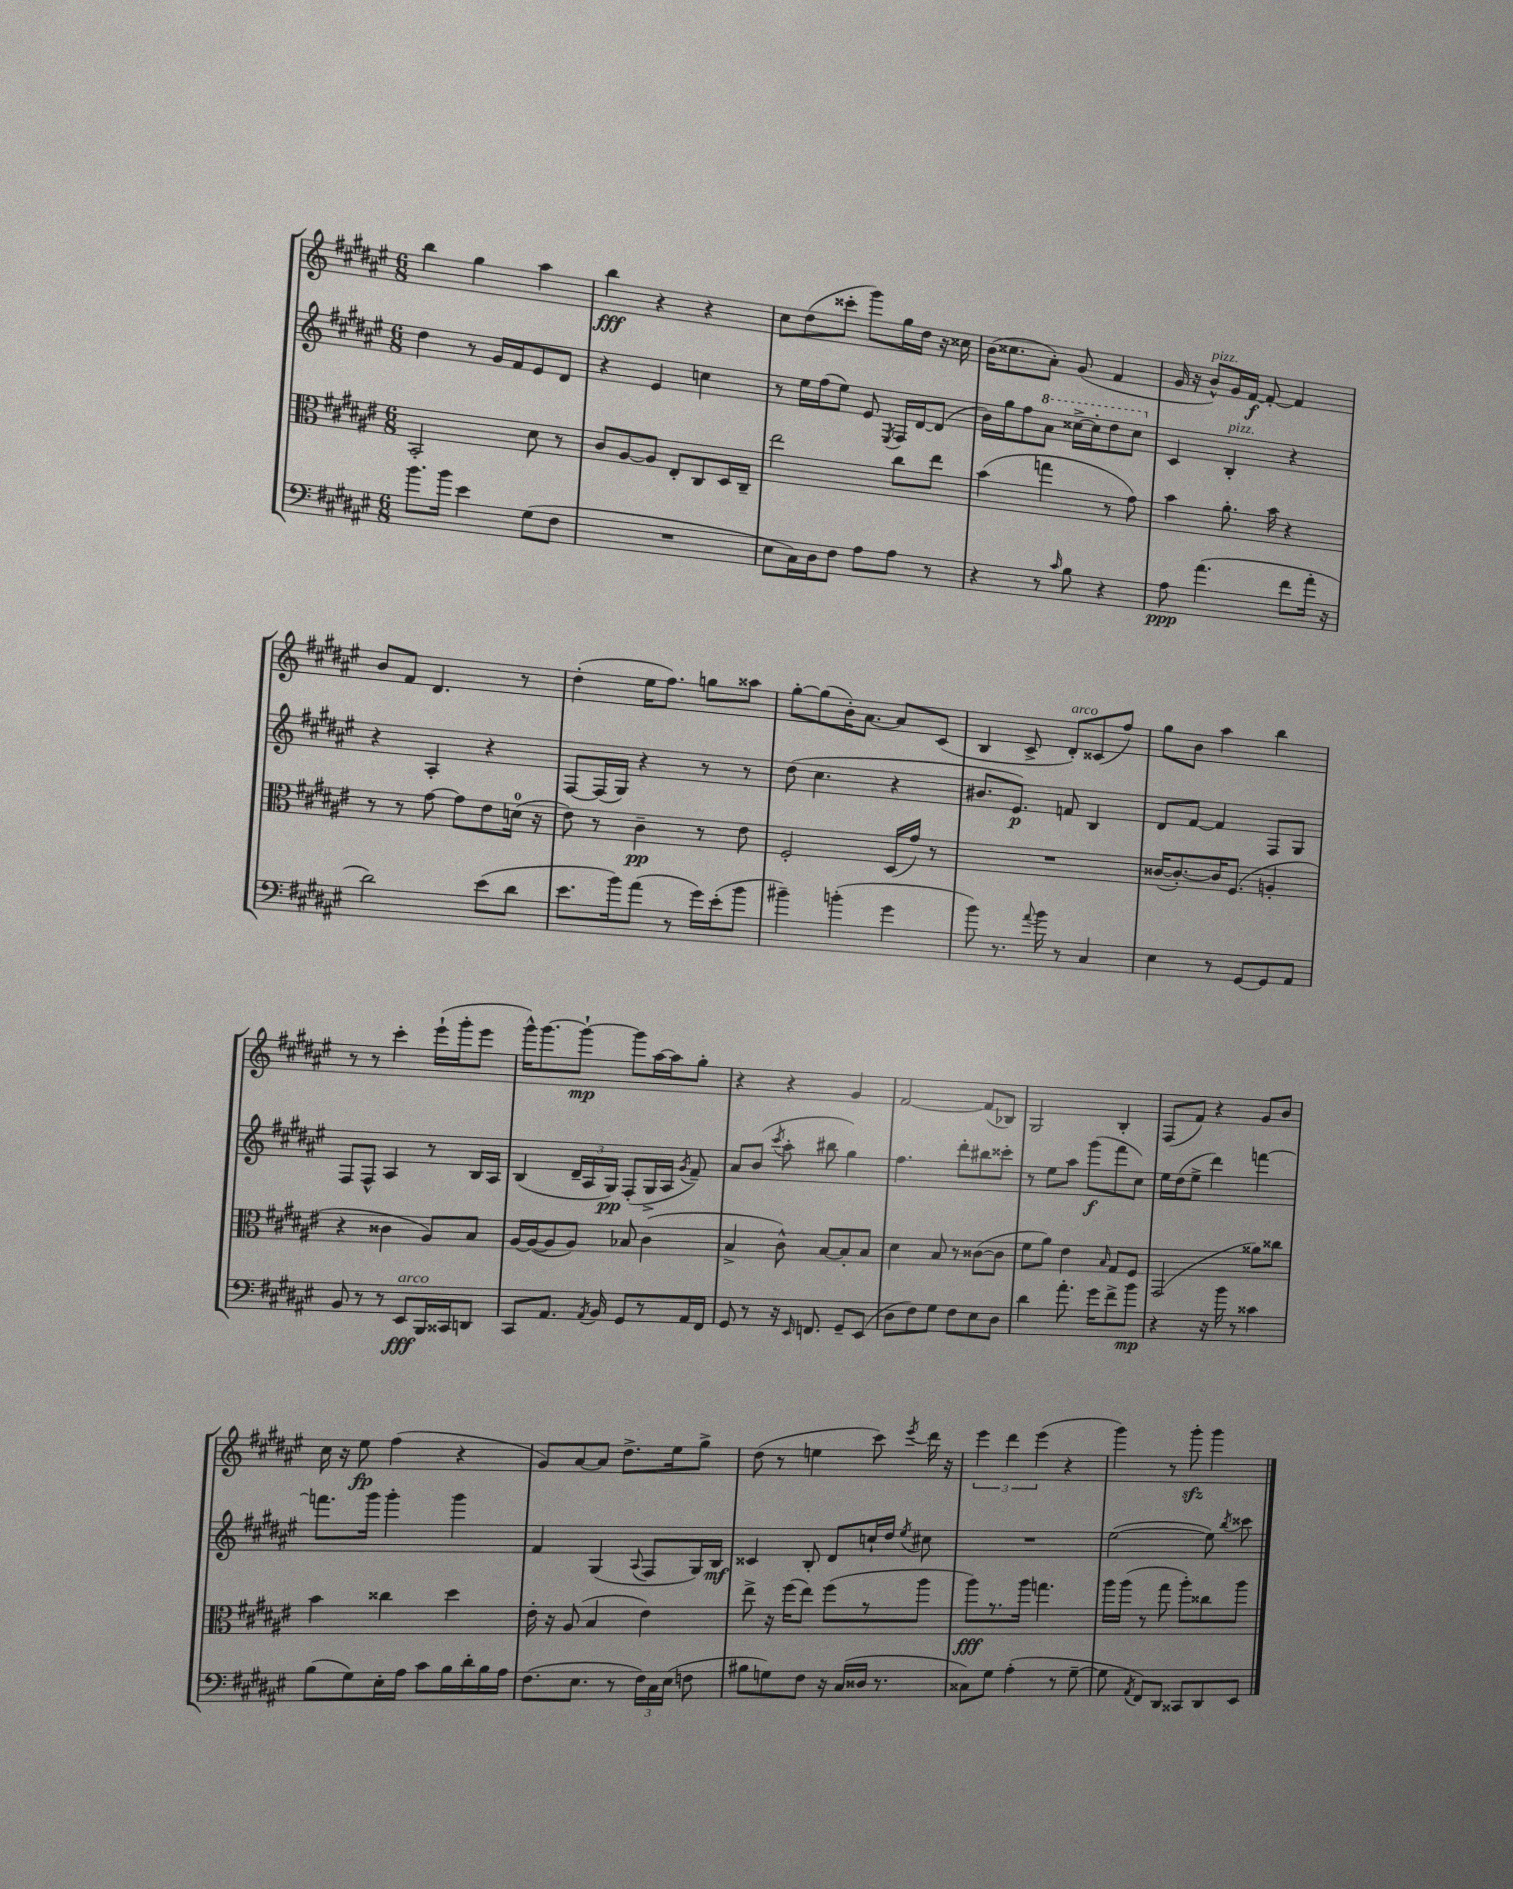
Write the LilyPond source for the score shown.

<<
\new StaffGroup <<
\new Staff = "s0" {
    \clef treble \key fis \major \numericTimeSignature \time 6/8
    \autoBeamOff b''4 gis''4 ais''4 |
    b''4\fff r4 r4 |
    cis''8[ dis''8( cisis'''8]-. gis'''8[) gis''16 dis''16] r16 cisis''16 |
    b'16[( cisis''8. ais'8]-.) gis'8( fis'4 |
    gis'16 r16 b'8[-^^\markup { \italic "pizz." }) gis'16 fis'16]~\f fis'8~-. fis'4 |
    b'8[ fis'8] dis'4. r8 |
    dis''4-.( eis''16[ fis''8.]) g''8[ aisis''8] |
    gis''8[~-. gis''8( b'16-.) ais'8.]~ ais'8[ cis'8]( |
    b4 cis'8-> dis'8[-.^\markup { \italic "arco" }) cisis'8( fis''8]) |
    gis''8[ b'8] ais''4 b''4 |
    r8 r8 cis'''4-. eis'''16[-!( gis'''16-. eis'''8] |
    gis'''16[-^) gis'''8.~ gis'''8]~-!\mp gis'''8[ ais''16~ ais''16 gis''8]-. |
    r4 r4 gis'4 |
    fis'2~ fis'8[( bes8]) |
    gis2 b4-. |
    fis8[( fis'8]) r4 gis'8[ b'8] |
    cis''16 r16 eis''8\fp fis''4( r4 |
    gis'8[) ais'8~ ais'8] dis''8.[-> eis''16 gis''8]-> |
    dis''8( r8 e''4 cis'''8) \acciaccatura { eis'''8 } dis'''16 r16 |
    \tuplet 3/2 { eis'''4 dis'''4 eis'''4( } r4 |
    gis'''4) r8 gis'''8-.\sfz gis'''4 \bar "|." |
}
\new Staff = "s1" {
    \clef treble \key fis \major \numericTimeSignature \time 6/8
    \autoBeamOff dis''4 r8 gis'16[ fis'16 eis'8 dis'8] |
    r4 eis'4 c''4 |
    r8 eis''16[ fis''16( eis''8]) eis'8 \acciaccatura { eis8 } fis16[ dis'16~ dis'8]( |
    b'16[) gis''16 fis''8 \ottava #1 ais''8] cisis'''16[~-> cisis'''16-. dis'''8 cisis'''8] \ottava #0 |
    cis'4 b4-.^\markup { \italic "pizz." } r4 |
    r4 ais4-. r4 |
    fis8[~ fis16( gis16]) r4 r8 r8 |
    dis''8( cis''4. r4 |
    bis'8.[ eis'8.]\p) f'8 b4 |
    dis'8[ fis'8]~ fis'4 fis8[ gis8] |
    fis8[ fis8]-^ ais4 r8 b16[ ais16] |
    b4( \tuplet 3/2 { dis'16[-- ais16 gis16]\pp) } fis8[-.( gis16-> ais16] \acciaccatura { gis'8 } fis'8--) |
    ais'8[ b'8]( \acciaccatura { cis'''8 } ais''8-. bis''8 gis''4) |
    fis''4. dis'''8[-. bis''8 cisis'''8]-. |
    r8 eis''8[ ais''8] gis'''8[\f( fis'''8 cis''8]) |
    eis''16[ dis''16( eis''8]-> dis'''4) f'''4~ |
    f'''8.[ gis'''16] gis'''4-. gis'''4 |
    fis'4 gis4( \appoggiatura { ais8 } fis8[ gis16) b16]\mf |
    cisis'4 b8-. dis'8[ c''16-! dis''16] \acciaccatura { eis''8 } cis''8 |
    R2. |
    eis''2~( eis''8) \acciaccatura { b''8 } cisis'''8 \bar "|." |
}
\new Staff = "s2" {
    \clef alto \key fis \major \numericTimeSignature \time 6/8
    \autoBeamOff b,2-. dis'8 r8 |
    cis'8[ ais8~ ais8] eis8[-. cis8 dis16 cis16]-- |
    eis''2 cis''8[ eis''8] |
    b'4( g''4 r8 gis'8) |
    b'4 ais'8.-. b'16 r4 |
    r8 r8 gis'8~ gis'8[ eis'8 d'16]-0( r16 |
    eis'8) r8 cis'4--\pp r8 eis'8 |
    fis2-. dis16[( gis'16]) r8 |
    R2. |
    cisis'16[~( cisis'8.~-.) cisis'16 fis8.]( a4-. |
    r4 cisis'4 ais8[) b8] |
    ais16[~ ais16~( ais8 ais8]) bes8 cis'4( |
    b4-> cis'8-^) b8[~ b8-. b8] |
    dis'4 b8 r8 cisis'8[~( cisis'8] |
    fis'8[ ais'8]) eis'4 \grace { b16 } gis8[ fis8] |
    gis,2( aisis'8[) cisis''8] |
    b'4 cisis''4 dis''4 |
    eis'16-. r16 ais8( b4 eis'4) |
    eis''8-> r16 fis''16[( eis''8]) fis''8[( r8 ais''8] |
    ais''8[\fff) r8. ais''16] g''4. |
    ais''16[ ais''16]( r8 gis''8 ais''8[-.) cisis''8 ais''8] \bar "|." |
}
\new Staff = "s3" {
    \clef bass \key fis \major \numericTimeSignature \time 6/8
    \autoBeamOff b'8.[ b'16] eis'4 gis8[( fis8] |
    R2. |
    eis8[ cis16) dis16 fis8] ais8[ ais8] r8 |
    r4 r8 \grace { cis'16 } b8 r4 |
    ais8\ppp ais'4.( fis'8[ ais'16]-. r16 |
    dis'2) eis'8[( dis'8] |
    eis'8.[ b'16) ais'8]( r8 gis'16[) eis'16-.( b'8] |
    bis'4--) b'4-.( gis'4 |
    b'8) r8. \appoggiatura { ais'8 } b'16 r8 cis4 |
    eis4 r8 gis,8[~ gis,8 ais,8] |
    b,8 r8 r8 eis,8[\fff^\markup { \italic "arco" } b,,16 cisis,16 d,8] |
    cis,8[ ais,8.] \acciaccatura { ais,8 } b,16 gis,8[ r8 ais,16 fis,16] |
    gis,8 r8 r16 \grace { eis,16 } f,8. gis,8[-- eis,8]( |
    dis8[ fis8) gis8] fis8[ eis8 dis8] |
    dis'4 ais'8.-. gis'16[ fis'8-> b'8]\mp |
    r4 r16 b'16 r8 cisis'4 |
    b8[( gis8) eis16-. ais16] cis'8[ b16 dis'16-. b16 ais16] |
    fis8.[( eis8.] r8 \tuplet 3/2 { fis16[) cis16 eis16]( } f8 |
    bis8[ g8) fis8] r16 cis16[( disis16] r8. |
    cisis8[) gis8] ais4-.( r8 gis8~-- |
    gis8 \acciaccatura { ais,8 } fis,8[) dis,8] cisis,8[ dis,8 eis,8] \bar "|." |
}
>>
>>
\layout { \context { \Score \remove "Bar_number_engraver" } }
